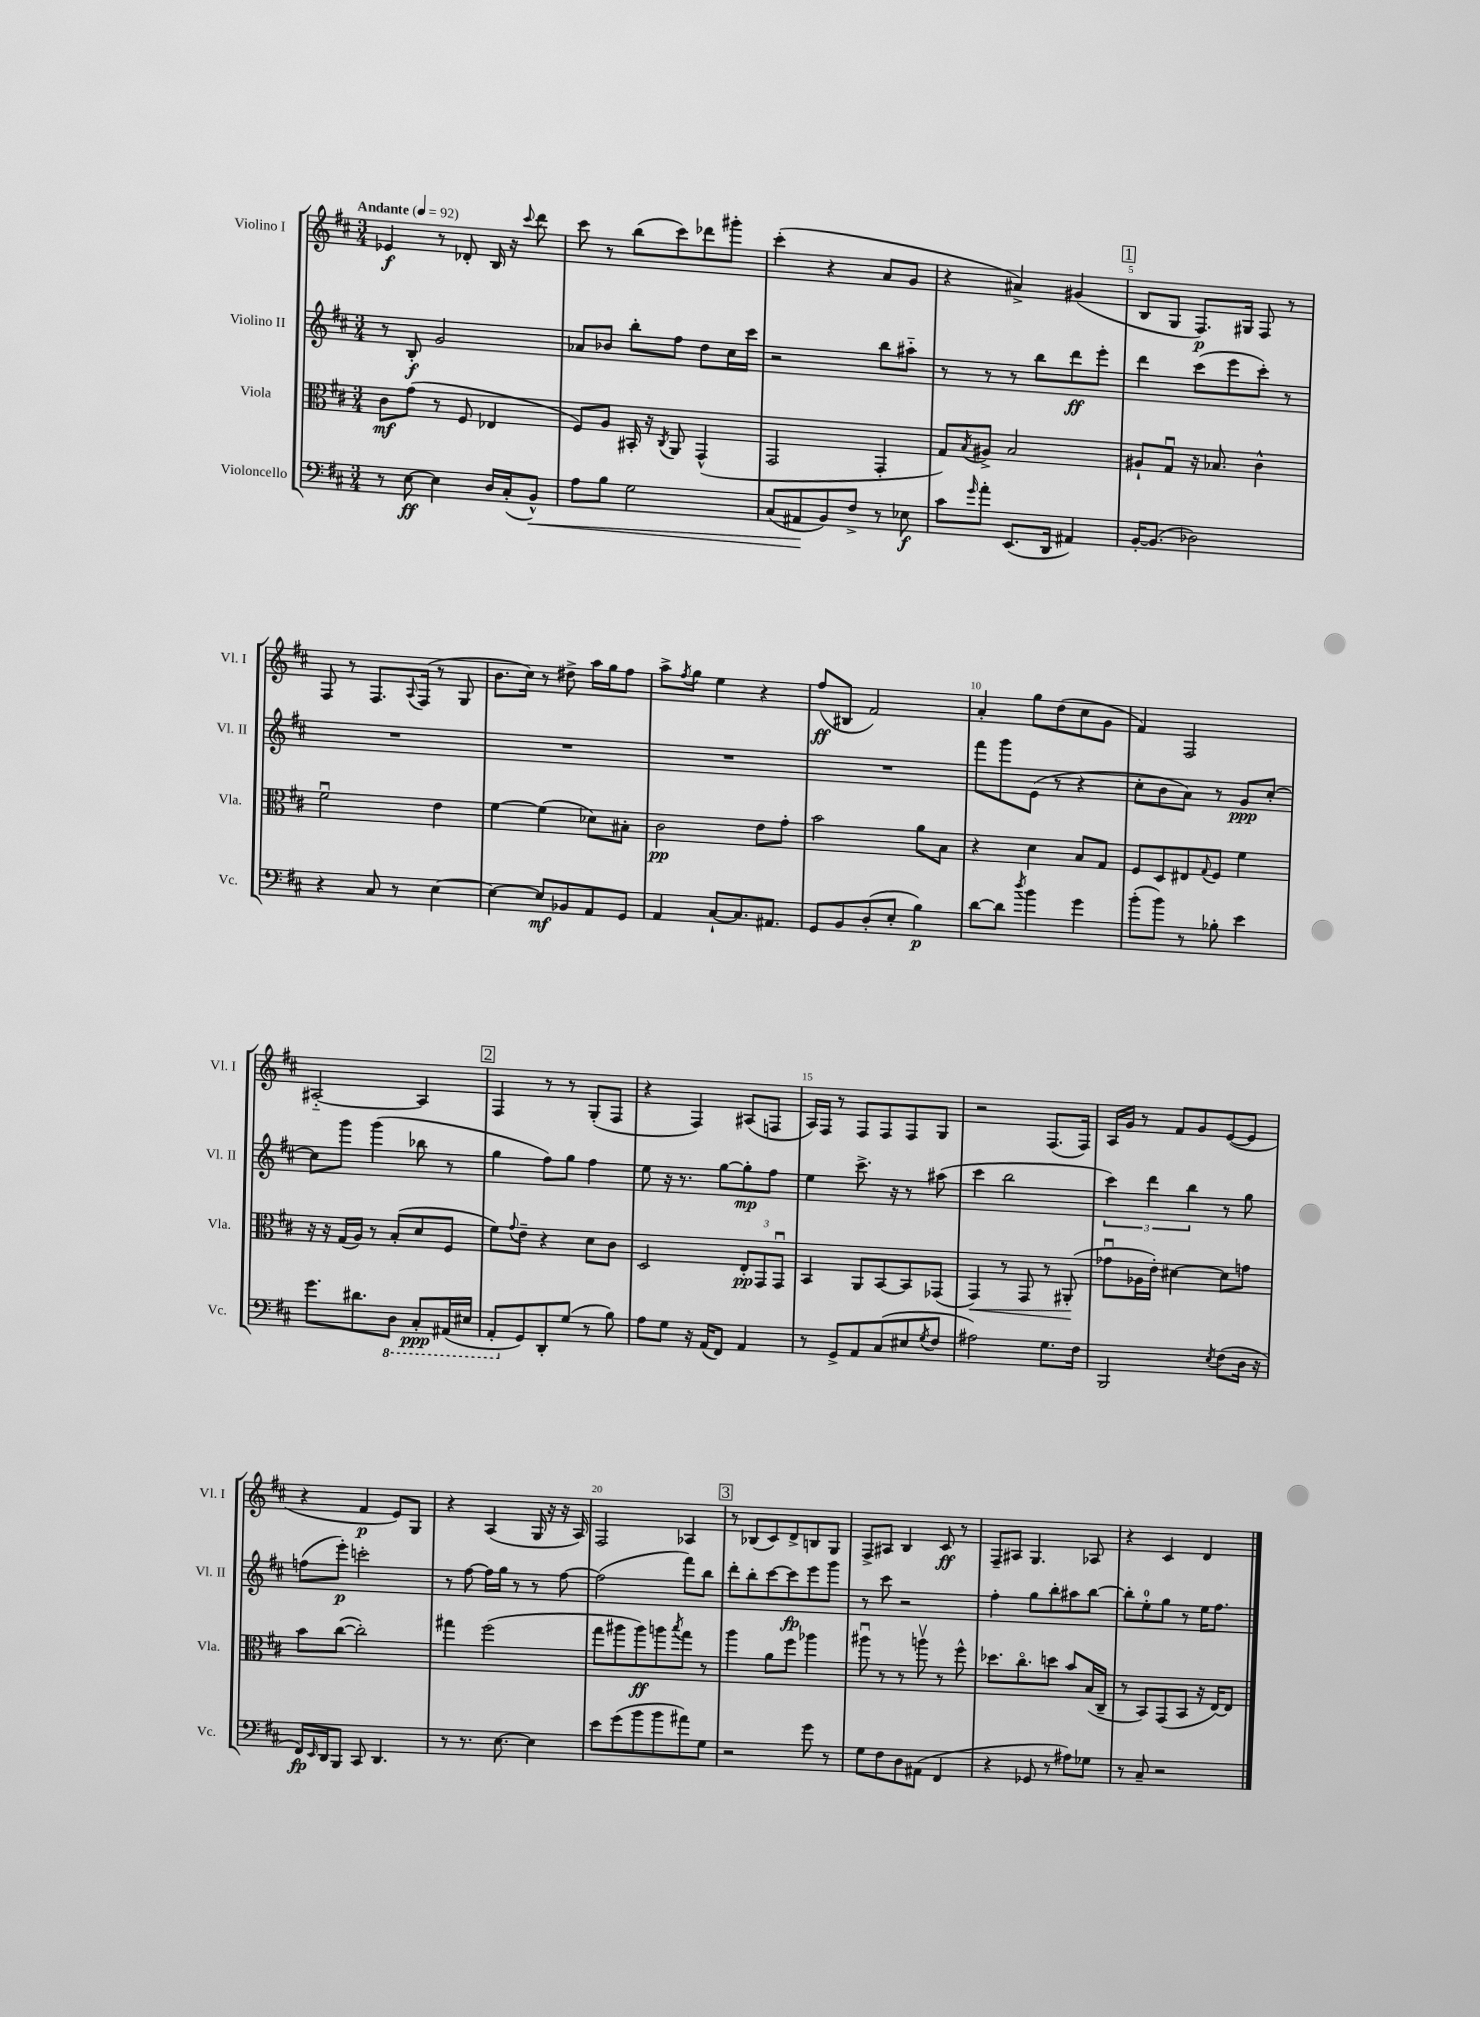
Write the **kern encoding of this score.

**kern	**kern	**kern	**kern
*staff4	*staff3	*staff2	*staff1
*clefF4	*clefC3	*clefG2	*clefG2
*k[f#c#]	*k[f#c#]	*k[f#c#]	*k[f#c#]
*M3/4	*M3/4	*M3/4	*M3/4
*MM92	*MM92	*MM92	*MM92
8r	8c#\L	8r	4e-/
[8E\	(8g\J	8B'/	.
4E\]	8r	2g/	8r
.	8F#/	.	8d-'/
16D/LL	4E-/	.	16B/
(16C#'/J	.	.	16r
.	.	.	8qqccc#/
8BB^^/J)	.	.	8ddd\
=	=	=	=
8A\L	8F#/L)	8a-/L	8ccc#\
8B\J	8A/J	8b-/J	8r
2G\	16BB#'/	8bb'\L	(8bb\L
.	16r	.	.
.	8qC#/	.	.
.	8AA/	8ff#\J	8ccc#\)
.	(4GG^^/	8dd\L	8ddd-\
.	.	16cc#\L	8ggg#'\J
.	.	16ccc#\JJ	.
=	=	=	=
(8C#/L	2GG/	2r	(4ccc#'\
8AA#/	.	.	.
8BB/)	.	.	4r
8F#^/J	.	.	.
8r	4GG'/	8bb\L	8a/L
8E-\	.	8aa#'~\J	8g/J
=	=	=	=
8c#\L	8G/L)	8r	4r
16qqg/	8qB/	.	.
8a'\J	8A#^/J	8r	.
(8.EE/L	2B/	8r	4a#^/)
.	.	8bb\L	.
16DD/Jk	.	.	.
4AA#/)	.	8ddd\	(4g#/
.	.	8eee'\J	.
=	=	=	=
[16BB'/LK	8A#`/L	4ddd\	8B/L
(8.BB/]J	.	.	.
.	8Gu/J	.	8G/J
2D-\)	16r	(8ccc#\L	8.F#/L)
.	8.B-/	.	.
.	.	8eee\	.
.	.	.	16G#/Jk
.	4c#^^\	8ccc#'\J)	8F#/
.	.	8r	8r
=	=	=	=
4r	2f#u\	2.r	8F#/
.	.	.	8r
8C#/	.	.	8.F#/L
8r	.	.	.
.	.	.	8qqA/
.	.	.	(16F#/Jk
[4E\	4e\	.	8r
.	.	.	8G/
=	=	=	=
4E\_	[4f#\	2.r	8.b\L
.	.	.	16cc#\Jk)
8E/]L	(4f#\]	.	8r
8BB-/	.	.	8dd#^\
8AA/	8d-\L)	.	16aa\LL
.	.	.	16gg\J
8GG/J	8B#'\J	.	8ff#\J
=	=	=	=
4AA/	2c#\	2.r	8aa^\L
.	.	.	8qff#/
.	.	.	8gg\J
[8C#`/L	.	.	4ee\
8.C#/]	.	.	.
.	8e\L	.	4r
8.AA#/J	.	.	.
.	8g'\J	.	.
=	=	=	=
8GG/L	2b\	2.r	(8ff#/L
8BB/	.	.	8B#/J
(8D'/	.	.	2f#/)
8E'/J	.	.	.
4B\)	8a\L	.	.
.	8B\J	.	.
=	=	=	=
[8d\L	4r	8fff#\L	4a'/
8d\]J	.	8ggg\	.
8qdd/	.	.	.
4b\	4d\	(8e\J	8gg\L
.	.	8r	(8dd\
4g\	8B/L	4r	8cc#\
.	8G/J	.	8g\J
=	=	=	=
(8b'\L	8F#/L	8cc#'\L	4f#/)
8b\J)	8D/	8b\	.
8r	8E#/	8a\J)	2F#/
.	8qqG/	.	.
8B-'\	8F#/J	8r	.
4e\	4f#\	8g/L	.
.	.	[8cc#'/J	.
=	=	=	=
8.g\L	16r	8cc#\]L	[2A#'~/
.	16r	.	.
.	(16G/LL	8ggg\J	.
8.d#\	16A/JJ)	.	.
.	8r	(4ggg\	.
8DD\J	(8B'/L	.	.
8CC#'/L	8d/	8bb-\	4A#/]
(16AAA#/L	8F#/J	8r	.
16EE#/JJ	.	.	.
=	=	=	=
8AAA'/L	8f#\L)	4gg\	4F#/
.	8qqg/	.	.
8GG/)	8e~\J	.	.
8DD'/	4r	8ff#\L)	8r
(8G/J	.	8gg\J	8r
8r	8d\L	4ff#\	(8G'/L
8B\)	8c#\J	.	8F#/J
=	=	=	=
8A\L	2D/	8ee\	4r
8G\J	.	16r	.
.	.	8.r	.
16r	.	.	4F#/)
(16AA/LK	.	.	.
8FF#/J)	.	[8gg\L	.
4AA/	12E'/L	8gg'\]	(8A#/L
.	12GG/	.	.
.	.	8ff#\J	8F/J
.	12GGu/J	.	.
=	=	=	=
8r	4BB/	4ee\	16A/LL)
.	.	.	16F#/JJ
8GG^/L	.	.	8r
8AA/	8AA/L	8.ccc#^\	8F#/L
(8C#/	[8BB/	.	8F#/
.	.	16r	.
8E#/	8BB/]	8r	8F#/
8qG/	.	.	.
8F#/J	(8GG-/J	(8aa#\	8G/J
=	=	=	=
2A#\)	4GG/)	4ccc#\	2r
.	8r	2bb\	.
.	8GG/	.	.
8.G\L	8r	.	(8.F#/L
.	(8AA#'/	.	.
16F#\Jk	.	.	16F#/Jk)
=	=	=	=
2BBB/	8g-u\L	6ccc#\)	16A/LL
.	.	.	16g/JJ
.	16A-\L	.	8r
.	.	6ddd\	.
.	16e'\JJ)	.	.
.	[4d#\	.	8f#/L
.	.	6bb\	.
.	.	.	8g/
8qE/	.	.	.
(8F#\L	8d#\]L	8r	([8e/
16D\Jk	8g\J	8gg\	8e/]J
16r	.	.	.
=	=	=	=
16FF#/LL)	8b\L	(8ff\L	4r
16qqEE/	.	.	.
16DD/J	.	.	.
8BBB/J	([8cc#\J	8eee'\J)	.
8CC#/	2cc#'\])	2ccc'\	4f#/
4.DD/	.	.	.
.	.	.	8e/L)
.	.	.	8G/J
=	=	=	=
8r	4gg#\	8r	4r
8.r	.	[8ff#\	.
.	(2ff#\	16ff#\]LL	(4A/
[8.E\	.	16gg\JJ	.
.	.	8r	.
4E\]	.	8r	16G/
.	.	.	16r
.	.	[8ff#\	16r
.	.	.	16A/)
=	=	=	=
8e\L	8gg\L	(2ff#\]	2F#/
(8g\	8aa#\	.	.
8b\	8aa#\)	.	.
8b\	8aa\	.	.
.	8qbb/	.	.
8a#\)	8gg\J	8fff#\L)	4A-/
8G\J	8r	8bb\J	.
=	=	=	=
2r	4aa\	8ddd'\L	8r
.	.	8bb'\	(8B-/L
.	8a\L	[8ccc#\	8c#/)
.	8ff#\J	8ccc#\]	8d^/
8g\	4aa-\	8eee\	8B/
8r	.	8ggg\J	8G/J
=	=	=	=
8G\L	8aa#u\	8r	8F#^/L
8F#\	8r	8ccc#\	8A#/J
8D\	8r	2r	4B/
(8AA#\J	8aav\	.	.
4FF#/	8r	.	8c#/
.	8ff#^^\	.	8r
=	=	=	=
4r	8.dd-\L	4ff#'\	8F#~/L
.	.	.	8A#/J
.	8.cc#o\	.	.
8GG-/	.	8gg\L	4.G/
8r	8dd\J	8bb'\	.
8A#\L)	8b/L	8aa#\	.
8G-\J	(16B/L	[8bb\J	8A-/
.	16C#~/JJ	.	.
=	=	=	=
8r	8r	8bb'\]L	4r
8C#~/	8BB/L)	8ee'\	.
2r	(8GG/	8gg\J	4c#/
.	8BB/J	8r	.
.	16r	16ee\LK	4d/
.	[16E/LK)	8.ff#\J	.
.	8E/]J	.	.
==	==	==	==
*-	*-	*-	*-
